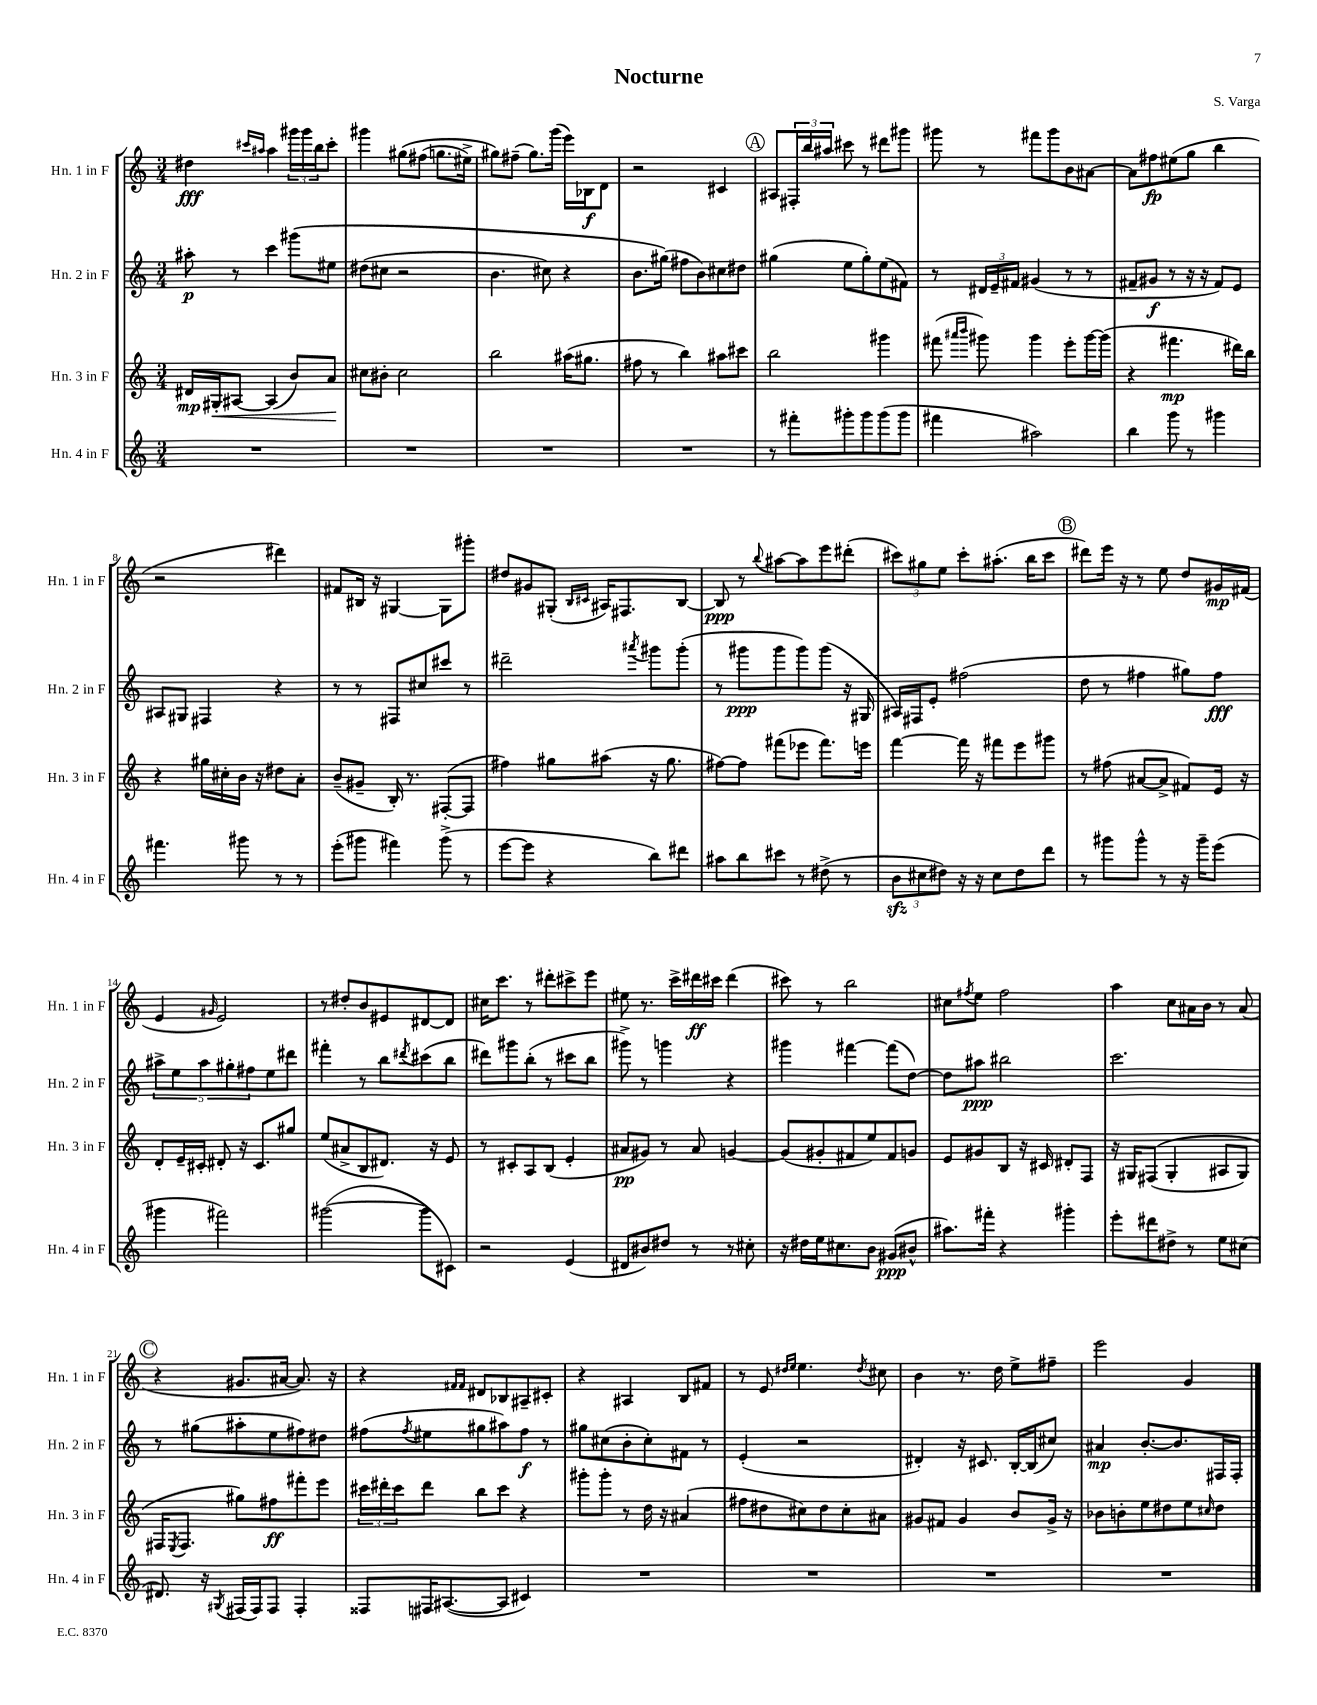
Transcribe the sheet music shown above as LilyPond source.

\header { title = "Nocturne" composer = "S. Varga" }
<<
\new StaffGroup <<
\new Staff = "s0" \with { instrumentName = "Hn. 1 in F" shortInstrumentName = "Hn. 1 in F" } {
    \clef treble \key c \major \numericTimeSignature \time 3/4
    dis''4\fff \grace { cis'''16 ais''16 } ais''4 \tuplet 3/2 { gis'''16 gis'''16 b''16 } cis'''8-. |
    gis'''4 gis''8\( fis''8( g''8. eis''16->) |
    gis''8\) fis''8--( gis''8.) g'''16( e'''16) bes16\f d'8 |
    r2 cis'4 |
    \mark \markup { \circle "A" } ais8 \tuplet 3/2 { fis16-. b''16 ais''16 } cis'''8 r8 dis'''8 gis'''8 |
    gis'''8 r8 fis'''8 gis'''8 b'8 ais'8~ |
    ais'8 fis''8\fp eis''8( g''8 b''4 |
    r2 dis'''4) |
    fis'8 bis16 r16 gis4~ gis8 gis'''8-. |
    dis''8 gis'8 gis8-.( \grace { b16 cis'16 } ais16) fis8. b8~ |
    b8\ppp r8 \appoggiatura { b''8 } ais''8~ ais''8 e'''8 dis'''8-.( |
    \tuplet 3/2 { cis'''8) gis''8 e''8 } cis'''8-. ais''8.-.( b''16 cis'''8 |
    \mark \markup { \circle "B" } dis'''8) e'''16 r16 r8 e''8 d''8 gis'16\mp fis'16( |
    e'4 \grace { gis'16 } e'2) |
    r8 dis''8-. b'8 eis'8 dis'8~ dis'8 |
    cis''16 c'''8. r8 dis'''8-. cis'''8-> e'''8 |
    eis''8 r8. c'''16-> dis'''16\ff cis'''16 dis'''4( |
    cis'''8) r8 b''2 |
    cis''8 \acciaccatura { fis''8 } e''8 fis''2 |
    a''4 c''8 ais'16 b'16 r8 ais'8( |
    \mark \markup { \circle "C" } r4 gis'8. ais'16~ ais'8.) r16 |
    r4 \grace { fis'16 fis'16 } dis'8 bes8 ais8-- cis'8-. |
    r4 ais4 b8 fis'8 |
    r8 e'8 \grace { dis''16 e''16 } e''4. \acciaccatura { dis''8 } cis''8 |
    b'4 r8. d''16 e''8-> fis''8-- |
    e'''2 g'4 \bar "|." |
}
\new Staff = "s1" \with { instrumentName = "Hn. 2 in F" shortInstrumentName = "Hn. 2 in F" } {
    \clef treble \key c \major \numericTimeSignature \time 3/4
    ais''8-.\p r8 c'''4 gis'''8\( eis''8 |
    dis''8( cis''8 r2 |
    b'4. cis''8) r4 |
    b'8. gis''16(\) fis''8 b'8) cis''8 dis''8 |
    \mark \markup { \circle "A" } gis''4( e''8 gis''8-.) e''8( fis'8) |
    r8 \tuplet 3/2 { dis'16 e'16-- fis'16 } gis'4( r8 r8 |
    fis'8-- gis'8\f r8 r16 r16 fis'8) e'8 |
    ais8 gis8 fis4 r4 |
    r8 r8 fis8 cis''8 cis'''8 r8 |
    dis'''2-- \acciaccatura { ais'''8 } gis'''8 gis'''8-.( |
    r8 gis'''8\ppp gis'''8 gis'''8) gis'''8( r16 gis16 |
    ais16) fis16 e'8-. fis''2( |
    \mark \markup { \circle "B" } d''8 r8 fis''4 gis''8) fis''8\fff |
    \tuplet 5/4 { ais''8-> e''8 ais''8 gis''8-. fis''8 } e''8 dis'''8 |
    fis'''4-. r8 b''8 \acciaccatura { dis'''8 } cis'''8( b''8 |
    dis'''8) gis'''8 b''8-.( r8 cis'''8 b''8 |
    gis'''8->) r8 g'''4 r4 |
    gis'''4 fis'''4~ fis'''8( d''8~) |
    d''8 ais''8\ppp bis''2 |
    c'''2. |
    \mark \markup { \circle "C" } r8 gis''8( ais''8-. e''8 fis''8) dis''8 |
    fis''8( \acciaccatura { fis''8 } eis''8 gis''8 ais''8) fis''8\f r8 |
    gis''8 cis''8( b'8-. cis''8-.) fis'8 r8 |
    e'4-.( r2 |
    dis'4-.) r16 cis'8. b16~-. b16( cis''8) |
    ais'4\mp b'8.~-. b'8. fis16 fis16-. \bar "|." |
}
\new Staff = "s2" \with { instrumentName = "Hn. 3 in F" shortInstrumentName = "Hn. 3 in F" } {
    \clef treble \key c \major \numericTimeSignature \time 3/4
    dis'16\mp gis16-.\< ais8~ ais4( b'8) a'8\! |
    cis''8 bis'8-. cis''2 |
    b''2 ais''16( gis''8. |
    fis''8 r8 b''4) ais''8 cis'''8 |
    \mark \markup { \circle "A" } b''2 gis'''4 |
    fis'''8( \grace { ais'''16 b'''16 } gis'''8) gis'''4 e'''8-. gis'''16~ gis'''16( |
    r4 fis'''4.\mp dis'''16) b''16 |
    r4 gis''16 cis''16-. b'16 r16 dis''8 a'8-. |
    b'8--( gis'8-- b16-.) r8. fis8~-.( fis8 |
    fis''4) gis''8 ais''8( r16 gis''8. |
    fis''8~) fis''8 fis'''8( ees'''8 fis'''8.) e'''16 |
    f'''4~ f'''16 r16 fis'''8 e'''8 gis'''8 |
    \mark \markup { \circle "B" } r8 fis''8( ais'8~ ais'8-> fis'8) e'16 r16 |
    d'8-. e'16-- cis'16-. dis'8-. r16 cis'8. gis''8 |
    e''8( ais'8-> b8 dis'8.) r16 e'8 |
    r8 cis'8-. a8 b8( e'4-. |
    ais'8\pp gis'8) r8 ais'8 g'4~ |
    g'8( gis'8-. fis'8 e''8) fis'8 g'8 |
    e'8 gis'8 b8 r16 cis'16 dis'8-. f8 |
    r16 gis16 fis8(\( gis4-. ais8 gis8) |
    \mark \markup { \circle "C" } fis16 \acciaccatura { e8 } fis8. gis''8\) fis''8\ff fis'''8-. e'''8 |
    \tuplet 3/2 { cis'''16 dis'''16-. cis'''16 } dis'''8 b''8 cis'''8 r4 |
    gis'''8-. gis'''8-. r8 d''16 r16 ais'4( |
    fis''8 dis''8 cis''8) dis''8 cis''8-. ais'8 |
    gis'8 fis'8 gis'4 b'8 gis'16-> r16 |
    bes'8 b'8-. e''8 dis''8 e''8 \grace { cis''16 } dis''8 \bar "|." |
}
\new Staff = "s3" \with { instrumentName = "Hn. 4 in F" shortInstrumentName = "Hn. 4 in F" } {
    \clef treble \key c \major \numericTimeSignature \time 3/4
    R2. |
    R2. |
    R2. |
    R2. |
    \mark \markup { \circle "A" } r8 fis'''8-. gis'''8-. gis'''8 gis'''8( gis'''8 |
    fis'''4 ais''2) |
    b''4 g'''8 r8 gis'''4 |
    fis'''4. gis'''8 r8 r8 |
    e'''8-.( gis'''8 fis'''4) gis'''8->( r8 |
    e'''8~ e'''8 r4 b''8) dis'''8 |
    ais''8 b''8 cis'''8 r8 dis''8->( r8 |
    \tuplet 3/2 { b'8\sfz cis''8 dis''8) } r16 r16 cis''8 dis''8 d'''8 |
    \mark \markup { \circle "B" } r8 gis'''8 gis'''8-^ r8 r16 gis'''16-- e'''8( |
    gis'''4 fis'''2) |
    gis'''2~( gis'''8 cis'8) |
    r2 e'4( |
    dis'8 bis'8) dis''8 r8 r8 cis''8-. |
    r16 dis''16 e''16 cis''8. b'8 gis'8\ppp( bis'8-^ |
    ais''8.) fis'''16-. r4 gis'''4-. |
    e'''8-. dis'''8 dis''8-> r8 e''8 cis''8( |
    \mark \markup { \circle "C" } dis'8.) r16 \acciaccatura { gis8 } fis16( fis16) fis8 fis4-. |
    fisis8 fis16 ais8.~( ais8 cis'4) |
    R2. |
    R2. |
    R2. |
    R2. \bar "|." |
}
>>
>>
